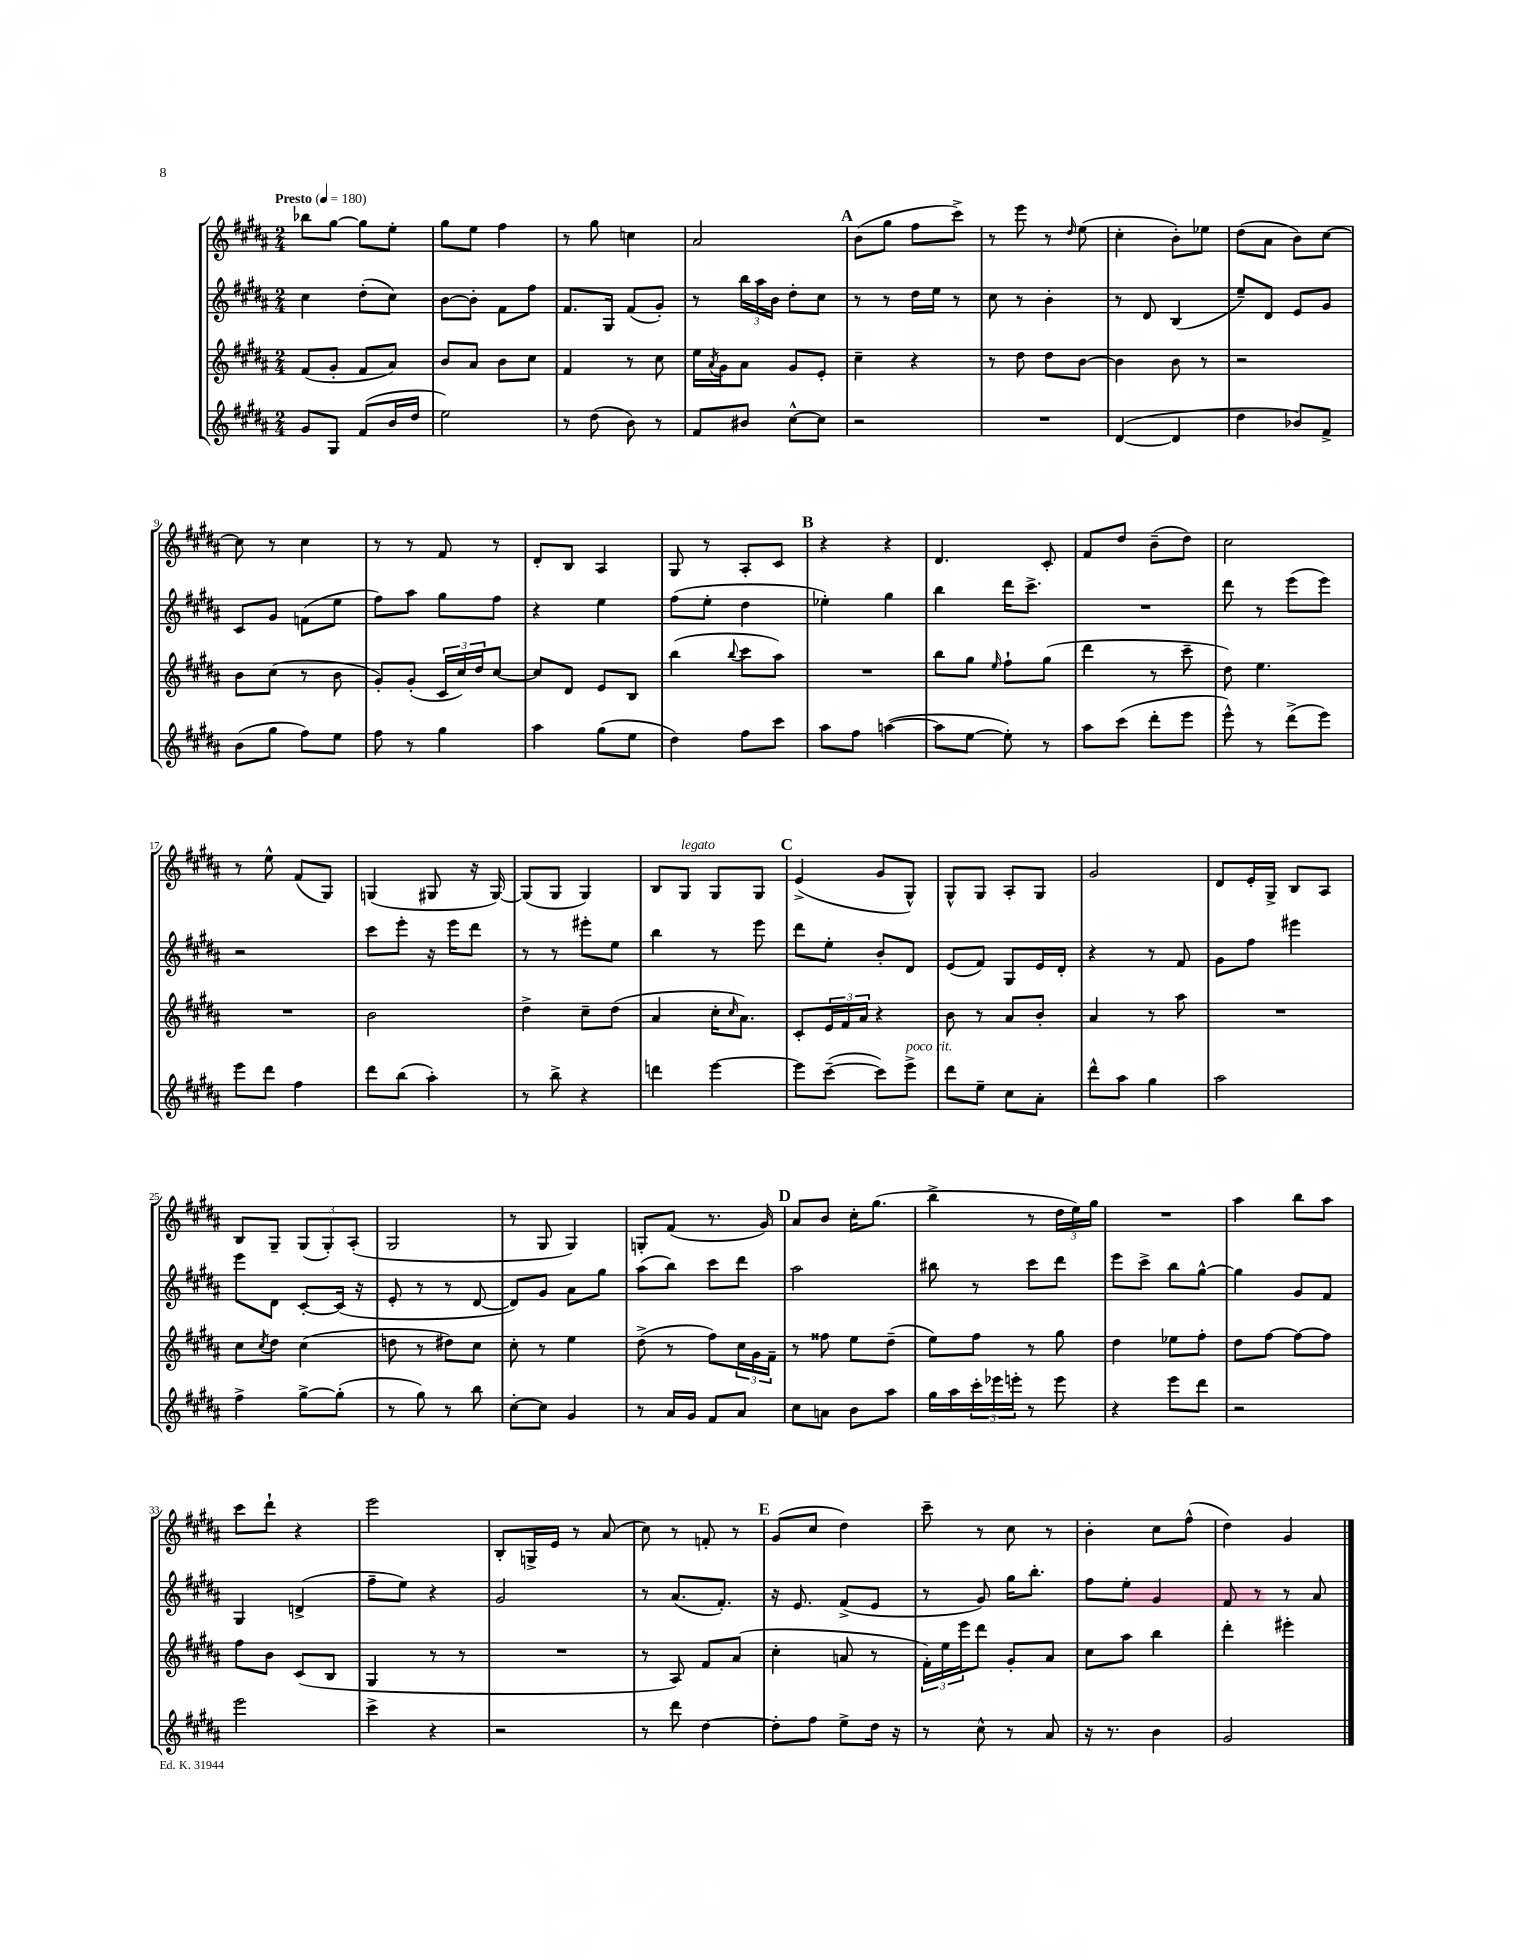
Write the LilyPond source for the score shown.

<<
\new StaffGroup <<
\new Staff = "s0" {
    \clef treble \key b \major \numericTimeSignature \time 2/4 \tempo "Presto" 4 = 180
    bes''8 gis''8~ gis''8 e''8-. |
    gis''8 e''8 fis''4 |
    r8 gis''8 c''4 |
    ais'2 |
    \mark \markup { \bold "A" } b'8( gis''8 fis''8 cis'''8->) |
    r8 e'''8 r8 \grace { dis''16 } e''8( |
    cis''4-. b'8-.) ees''8 |
    dis''8( ais'8 b'8) cis''8~ |
    cis''8 r8 cis''4 |
    r8 r8 fis'8 r8 |
    dis'8-. b8 ais4 |
    gis8 r8 ais8-. cis'8 |
    \mark \markup { \bold "B" } r4 r4 |
    dis'4. cis'8-. |
    fis'8 dis''8 b'8--( dis''8) |
    cis''2 |
    r8 e''8-^ fis'8( gis8) |
    g4( gis8 r16 gis16~) |
    gis8( gis8 gis4) |
    b8 gis8^\markup { \italic "legato" } gis8 gis8 |
    \mark \markup { \bold "C" } e'4->( gis'8 gis8-^) |
    gis8-^ gis8 ais8-. gis8 |
    gis'2 |
    dis'8 e'16-. gis16-> b8 ais8 |
    b8 gis8-- \tuplet 3/2 { gis8( gis8-.) ais8-.( } |
    gis2 |
    r8 gis8 gis4) |
    g8-. fis'8( r8. gis'16) |
    \mark \markup { \bold "D" } ais'8 b'8 cis''16-. gis''8.( |
    b''4-> r8 \tuplet 3/2 { dis''16 e''16) gis''16 } |
    R2 |
    ais''4 b''8 ais''8 |
    cis'''8 dis'''8-! r4 |
    e'''2 |
    b8-. g16-> e'16 r8 ais'8( |
    cis''8) r8 f'8-. r8 |
    \mark \markup { \bold "E" } gis'8( cis''8 dis''4) |
    cis'''8-- r8 cis''8 r8 |
    b'4-. cis''8 fis''8-^( |
    dis''4) gis'4 \bar "|." |
}
\new Staff = "s1" {
    \clef treble \key b \major \numericTimeSignature \time 2/4
    cis''4 dis''8-.( cis''8) |
    b'8~ b'8-. fis'8 fis''8 |
    fis'8. gis16 fis'8( gis'8-.) |
    r8 \tuplet 3/2 { b''16 ais''16 b'16 } dis''8-. cis''8 |
    \mark \markup { \bold "A" } r8 r8 dis''16 e''16 r8 |
    cis''8 r8 b'4-. |
    r8 dis'8 b4( |
    e''8--) dis'8 e'8 gis'8 |
    cis'8 gis'8 f'8( e''8 |
    fis''8) ais''8 gis''8 fis''8 |
    r4 e''4 |
    fis''8( e''8-. dis''4 |
    \mark \markup { \bold "B" } ees''4-.) gis''4 |
    b''4 dis'''16 cis'''8.-> |
    R2 |
    dis'''8 r8 e'''8( e'''8) |
    r2 |
    cis'''8 e'''8-. r16 e'''16 dis'''8 |
    r8 r8 eis'''8-. e''8 |
    b''4 r8 e'''8 |
    \mark \markup { \bold "C" } dis'''8 e''8-. b'8-. dis'8 |
    e'8( fis'8) gis8 e'16 dis'16-. |
    r4 r8 fis'8 |
    gis'8 fis''8 eis'''4 |
    e'''8 dis'8 cis'8~-. cis'16( r16 |
    e'8-. r8 r8 dis'8~ |
    dis'8) gis'8 ais'8 gis''8 |
    ais''8( b''8) cis'''8 dis'''8 |
    \mark \markup { \bold "D" } ais''2 |
    bis''8 r8 cis'''8 dis'''8 |
    e'''8 cis'''8-> b''8 gis''8~-^ |
    gis''4 gis'8 fis'8 |
    gis4 d'4->( |
    fis''8-- e''8) r4 |
    gis'2 |
    r8 ais'8.( fis'8.-.) |
    \mark \markup { \bold "E" } r16 e'8. fis'8->( e'8 |
    r8 gis'8) gis''16 b''8.-. |
    fis''8 e''8-. gis'4 |
    fis'8 r8 r8 ais'8 \bar "|." |
}
\new Staff = "s2" {
    \clef treble \key b \major \numericTimeSignature \time 2/4
    fis'8( gis'8-. fis'8 ais'8) |
    b'8 ais'8 b'8 cis''8 |
    fis'4 r8 cis''8 |
    e''16 \acciaccatura { ais'8 } gis'16 ais'8 gis'8 e'8-. |
    \mark \markup { \bold "A" } cis''4-- r4 |
    r8 dis''8 dis''8 b'8~ |
    b'4 b'8 r8 |
    r2 |
    b'8 cis''8( r8 b'8 |
    gis'8-.) gis'8-.( \tuplet 3/2 { cis'16 cis''16) dis''16 } cis''8~ |
    cis''8 dis'8 e'8 b8 |
    b''4( \appoggiatura { b''8 } cis'''8 ais''8) |
    \mark \markup { \bold "B" } R2 |
    b''8 gis''8 \grace { e''16 } fis''8-! gis''8( |
    dis'''4 r8 cis'''8-- |
    dis''8) e''4. |
    R2 |
    b'2 |
    dis''4-> cis''8-- dis''8( |
    ais'4 cis''16-. \grace { cis''16 } ais'8.) |
    \mark \markup { \bold "C" } cis'8-. \tuplet 3/2 { e'16 fis'16 ais'16 } r4 |
    b'8 r8 ais'8 b'8-. |
    ais'4 r8 ais''8 |
    R2 |
    cis''8 \acciaccatura { cis''8 } dis''8 cis''4( |
    d''8 r8 dis''8) cis''8 |
    cis''8-. r8 e''4 |
    dis''8->( r8 fis''8) \tuplet 3/2 { cis''16 gis'16 fis'16-- } |
    \mark \markup { \bold "D" } r8 fisis''8 e''8 dis''8--( |
    e''8) fis''8 r8 gis''8 |
    dis''4 ees''8 fis''8-. |
    dis''8 fis''8~ fis''8~ fis''8 |
    fis''8 b'8 cis'8( b8 |
    gis4 r8 r8 |
    R2 |
    r8 ais8) fis'8 ais'8( |
    \mark \markup { \bold "E" } cis''4-. a'8 r8 |
    \tuplet 3/2 { fis'16-.) e''16 e'''16 } dis'''8 gis'8-. ais'8 |
    cis''8 ais''8 b''4 |
    dis'''4-. eis'''4-. \bar "|." |
}
\new Staff = "s3" {
    \clef treble \key b \major \numericTimeSignature \time 2/4
    gis'8 gis8 fis'8( b'16 dis''16 |
    e''2) |
    r8 dis''8( b'8) r8 |
    fis'8 bis'8 cis''8~-^ cis''8 |
    \mark \markup { \bold "A" } r2 |
    R2 |
    dis'4~( dis'4 |
    dis''4 bes'8) fis'8-> |
    b'8( gis''8 fis''8) e''8 |
    fis''8 r8 gis''4 |
    ais''4 gis''8( e''8 |
    dis''4) fis''8 cis'''8 |
    \mark \markup { \bold "B" } ais''8 fis''8 a''4~( |
    a''8 e''8~ e''8-.) r8 |
    ais''8 cis'''8( dis'''8-. e'''8 |
    e'''8-^) r8 dis'''8->( e'''8) |
    e'''8 dis'''8 fis''4 |
    dis'''8 b''8( ais''4-.) |
    r8 b''8-> r4 |
    d'''4 e'''4~ |
    \mark \markup { \bold "C" } e'''8 cis'''8~--( cis'''8) e'''8->^\markup { \italic "poco rit." } |
    dis'''8 e''8-- cis''8 ais'8-. |
    dis'''8-^ ais''8 gis''4 |
    ais''2 |
    fis''4-> gis''8~-> gis''8-.( |
    r8 gis''8) r8 b''8 |
    cis''8~-. cis''8 gis'4 |
    r8 ais'16 gis'16 fis'8 ais'8 |
    \mark \markup { \bold "D" } cis''8 a'8 b'8 ais''8 |
    gis''16 ais''16 \tuplet 3/2 { cis'''16-. ees'''16 e'''16-. } r8 e'''8 |
    r4 e'''8 dis'''8 |
    r2 |
    e'''2 |
    cis'''4-> r4 |
    r2 |
    r8 dis'''8 dis''4~ |
    \mark \markup { \bold "E" } dis''8-. fis''8 e''8-> dis''16 r16 |
    r8 cis''8-^ r8 ais'8 |
    r16 r8. b'4 |
    gis'2 \bar "|." |
}
>>
>>
